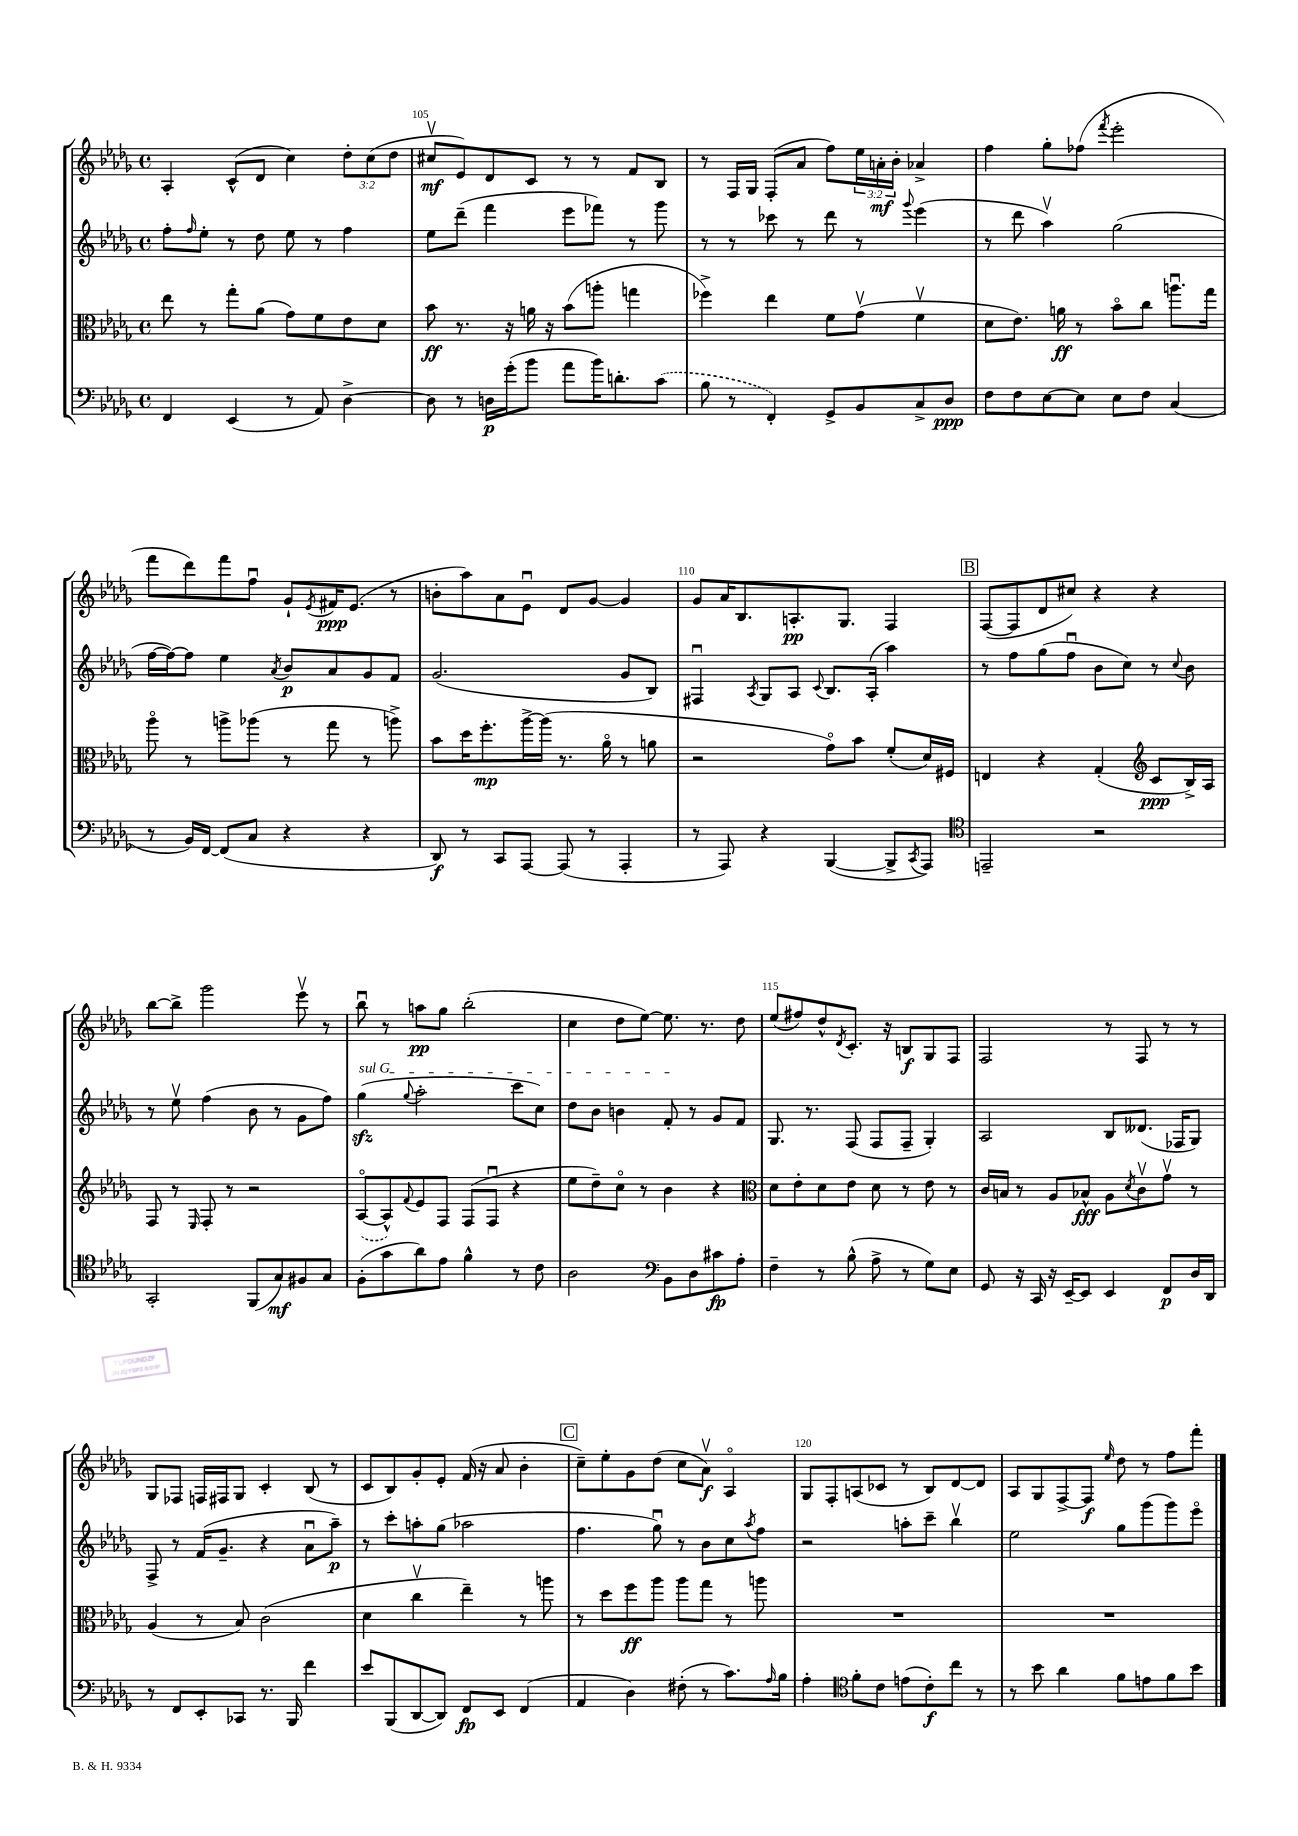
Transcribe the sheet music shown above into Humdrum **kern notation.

**kern	**dynam	**kern	**dynam	**kern	**dynam	**kern	**dynam
*part4	*part4	*part3	*part3	*part2	*part2	*part1	*part1
*staff4	*staff4	*staff3	*staff3	*staff2	*staff2	*staff1	*staff1
*clefF4	*	*clefC3	*	*clefG2	*	*clefG2	*
*k[b-e-a-d-g-]	*	*k[b-e-a-d-g-]	*	*k[b-e-a-d-g-]	*	*k[b-e-a-d-g-]	*
*M4/4	*	*M4/4	*	*M4/4	*	*M4/4	*
*met(c)	*	*met(c)	*	*met(c)	*	*met(c)	*
=104	=104	=104	=104	=104	=104	=104	=104
4FF/	.	8ee-\	.	8ff'\L	.	4A-'/	.
.	.	.	.	16qqff/	.	.	.
.	.	8r	.	8ee-'\J	.	.	.
(4EE-/	.	8gg-'\L	.	8r	.	(8c^^/L	.
.	.	(8a-\J	.	8dd-\	.	8d-/J	.
8r	.	8g-\L)	.	8ee-\	.	4cc\)	.
8AA-/)	.	8f\	.	8r	.	.	.
[4D-^\	.	8e-\	.	4ff\	.	12dd-'\L	.
.	.	.	.	.	.	(12cc\	.
.	.	8d-\J	.	.	.	.	.
.	.	.	.	.	.	12dd-\J	.
=105	=105	=105	=105	=105	=105	=105	=105
8D-\]	.	8b-\	ff	8ee-\L	.	8cc#Xv/L	mf
8r	.	8.r	.	(8ddd-~\J	.	8e-/)	.
16Dn\LL	p	.	.	4fff\	.	8d-/	.
(16g-'\J	.	16r	.	.	.	.	.
8b-\J	.	16an\	.	.	.	8c/J	.
.	.	16r	.	.	.	.	.
8a-\L	.	(8b-\L	.	8eee-\L	.	8r	.
16b-\K)	.	8aan'\J	.	8fff-X\J)	.	8r	.
8.dn'\	.	.	.	.	.	.	.
.	.	4ggn\	.	8r	.	8f/L	.
(8c\J	.	.	.	8ggg-\	.	8B-/J	.
=106	=106	=106	=106	=106	=106	=106	=106
8B-\	.	4ff-X^\)	.	8r	.	8r	.
8r	.	.	.	8r	.	16F/LL	.
.	.	.	.	.	.	16G-/JJ	.
4FF'/)	.	4ee-\	.	8ccc-X\	.	(8F'/L	.
.	.	.	.	8r	.	8a-/J	.
8GG-^/L	.	8f\L	.	8ddd-\	.	8ff\L)	.
8BB-/	.	(8g-v\J	.	8r	.	24ee-\L	.
.	.	.	.	.	.	24an'\	mf
.	.	.	.	.	.	24b-'\JJ	.
.	.	.	.	8qqggg-/	.	.	.
8C^/	.	4fv\	.	(4eee-\	.	4a-X^/	.
8D-/J	ppp	.	.	.	.	.	.
=107	=107	=107	=107	=107	=107	=107	=107
8F\L	.	8d-\L	.	8r	.	4ff\	.
8F\	.	8.e-\J)	.	8ddd-\	.	.	.
[8E-\	.	.	.	4aa-v\)	.	8gg-'\L	.
.	.	16an\	ff	.	.	.	.
8E-\J]	.	8r	.	.	.	(8ff-X\J	.
.	.	.	.	.	.	8qfff/	.
8E-\L	.	8b-\L	.	(2gg-\	.	2eee-'\	.
8F\J	.	8cc\J	.	.	.	.	.
(4C/	.	8.aanu\L	.	.	.	.	.
.	.	16gg-\Jk	.	.	.	.	.
!!LO:LB:g=z
=108	=108	=108	=108	=108	=108	=108	=108
8r	.	8aa-\	.	[16ff\LL	.	8fff\L	.
.	.	.	.	16ff\J_)	.	.	.
16BB-/LL)	.	8r	.	8ff\J]	.	8ddd-\)	.
[16FF/JJ	.	.	.	.	.	.	.
(8FF/L]	.	8aan^\L	.	4ee-\	.	8fff\	.
8C/J	.	(8aa-X\J	.	.	.	8ffu\J	.
.	.	.	.	8qa-/	.	.	.
4r	.	8r	.	8b-/L	p	8g-`/L	.
.	.	.	.	.	.	8qe-/	.
.	.	8gg-\	.	8a-/	.	16f#X/K	ppp
.	.	.	.	.	.	(8.e-/J	.
4r	.	8r	.	8g-/	.	.	.
.	.	8aan^\)	.	8f/J	.	8r	.
=109	=109	=109	=109	=109	=109	=109	=109
8DD-/)	f	8b-\L	.	(2.g-/	.	8bn'\L	.
8r	.	16dd-\K	.	.	.	8aa-\)	.
.	.	8.ff'\	mp	.	.	.	.
8CC/L	.	.	.	.	.	8a-\	.
[8AAA-/J	.	[16aa-^\L	.	.	.	8e-u\J	.
.	.	(16aa-\JJ]	.	.	.	.	.
(8AAA-/]	.	8.r	.	.	.	8d-/L	.
8r	.	.	.	.	.	[8g-/J	.
.	.	16a-\	.	.	.	.	.
4AAA-'/	.	8r	.	8g-/L	.	4g-/]	.
.	.	8an\	.	8B-/J)	.	.	.
=110	=110	=110	=110	=110	=110	=110	=110
8r	.	2r	.	4F#Xu/	.	8g-/L	.
8AAA-/)	.	.	.	.	.	16a-/K	.
.	.	.	.	.	.	8.B-/	.
.	.	.	.	8qA-/	.	.	.
4r	.	.	.	8G-/L	.	.	.
.	.	.	.	8A-/J	.	8.An'/	pp
.	.	.	.	8qqc/	.	.	.
([4BBB-/	.	8g-\L)	.	8.B-/L	.	.	.
.	.	.	.	.	.	8.G-/J	.
.	.	8b-\J	.	.	.	.	.
.	.	.	.	(16A-'/Jk	.	.	.
8BBB-^/L]	.	(8f'/L	.	4aa-\)	.	4F/	.
8qCC/	.	.	.	.	.	.	.
8AAA-/J)	.	16d-/L)	.	.	.	.	.
.	.	16F#X/JJ	.	.	.	.	.
!!LO:REH:place=s1:t=B
=111	=111	=111	=111	=111	=111	=111	=111
*clefC4	*	*	*	*	*	*	*
2EEn~/	.	4En/	.	8r	.	([8F/L	.
.	.	.	.	8ff\L	.	8F/]	.
.	.	4r	.	(8gg-\	.	8d-/	.
.	.	.	.	8ffu\J	.	8cc#X/J)	.
2r	.	(4G-'/	.	8b-\L	.	4r	.
.	.	.	.	8cc\J)	.	.	.
*	*	*clefG2	*	*	*	*	*
.	.	8c/L	ppp	8r	.	4r	.
.	.	.	.	8qqcc/	.	.	.
.	.	16B-^/L)	.	8b-\	.	.	.
.	.	16A-/JJ	.	.	.	.	.
!!LO:LB:g=z
=112	=112	=112	=112	=112	=112	=112	=112
2GG-'/	.	8F/	.	8r	.	[8bb-\L	.
.	.	8r	.	8ee-v\	.	8bb-^\J]	.
.	.	16qqE-/	.	.	.	.	.
.	.	8F'/	.	(4ff\	.	2ggg-\	.
.	.	8r	.	.	.	.	.
(8FF/L	.	2r	.	8b-\	.	.	.
8G-/)	mf	.	.	8r	.	.	.
8F#X/	.	.	.	8g-\L	.	8eee-v\	.
8G-/J	.	.	.	8ff\J)	.	8r	.
=113	=113	=113	=113	=113	=113	=113	=113
!	!	!	!	!LO:TX:a:i:t=sul G	!	!	!
(8F'\L	.	([8A-/L	.	(4gg-zz\	.	8bb-u\	.
8g-\	.	8A-^^/])	.	.	.	8r	.
.	.	8qqf/	.	8qqgg-/	.	.	.
8a-\)	.	8e-/	.	2aa-'\	.	8aan\L	pp
8e-\J	.	8F/J	.	.	.	8gg-\J	.
4f^^\	.	(8F/L	.	.	.	(2bb-'\	.
.	.	8Fu/J	.	.	.	.	.
8r	.	4r	.	8ccc\L	.	.	.
8c\	.	.	.	8cc\J)	.	.	.
=114	=114	=114	=114	=114	=114	=114	=114
2A-\	.	8ee-\L	.	8dd-\L	.	4cc\	.
.	.	8dd-~\)	.	8b-\J	.	.	.
.	.	8cc\J	.	4bn\	.	8dd-\L	.
.	.	8r	.	.	.	[8ee-\J)	.
*clefF4	*	*	*	*	*	*	*
8BB-\L	.	4b-\	.	8f'/	.	8.ee-\]	.
8D-\	.	.	.	8r	.	.	.
.	.	.	.	.	.	8.r	.
8c#X\	fp	4r	.	8g-/L	.	.	.
8A-'\J	.	.	.	8f/J	.	8dd-\	.
=115	=115	=115	=115	=115	=115	=115	=115
*	*	*clefC3	*	*	*	*	*
4F~\	.	8d-\L	.	8.G-/	.	(8ee-/L	.
.	.	8e-'\	.	.	.	8ff#X/)	.
.	.	.	.	8.r	.	.	.
8r	.	8d-\	.	.	.	8dd-^^/	.
.	.	.	.	.	.	8qd-/	.
(8B-^^\	.	8e-\J	.	(8F/	.	8.c'/J	.
8A-^\	.	8d-\	.	8F/L	.	.	.
.	.	.	.	.	.	16r	.
8r	.	8r	.	8F~/J	.	8Bn/L	f
8G-\L)	.	8e-\	.	4G-'/)	.	8G-/	.
8E-\J	.	8r	.	.	.	8F/J	.
=116	=116	=116	=116	=116	=116	=116	=116
8GG-/	.	16c/LL	.	2A-/	.	2F/	.
.	.	16Bn/JJ	.	.	.	.	.
16r	.	8r	.	.	.	.	.
16CC/	.	.	.	.	.	.	.
16r	.	8A-/L	.	.	.	.	.
[16EE-~/KL	.	.	.	.	.	.	.
8EE-/J]	.	8B-X^^/J	fff	.	.	.	.
4EE-/	.	8A-\L	.	8B-/L	.	8r	.
.	.	8qd-/	.	.	.	.	.
.	.	8cv\	.	(8.d--X/J	.	8F/	.
8FF/L	p	8g-v\J	.	.	.	8r	.
.	.	.	.	16F-X/KL	.	.	.
16D-/L	.	8r	.	8G-/J)	.	8r	.
16DD-/JJ	.	.	.	.	.	.	.
!!LO:LB:g=z
=117	=117	=117	=117	=117	=117	=117	=117
8r	.	(4A-/	.	8F^/	.	8G-/L	.
8FF/L	.	.	.	8r	.	8F-X/J	.
8EE-'/	.	8r	.	(16f/KL	.	16Fn/LL	.
.	.	.	.	8.g-~/J	.	16F#X/J	.
8CC-X/J	.	8B-/)	.	.	.	8G-/J	.
8.r	.	(2c\	.	4r	.	4c'/	.
16BBB-/	.	.	.	.	.	.	.
4f\	.	.	.	8a-u\L	.	(8B-/	.
.	.	.	.	8aa-~\J)	p	8r	.
=118	=118	=118	=118	=118	=118	=118	=118
8e-/L	.	4d-\	.	8r	.	8c/L	.
(8BBB-/	.	.	.	8ccc'\L	.	8B-/)	.
[8DD-/	.	4ccv\	.	8aan'\	.	8g-'/	.
8DD-/J])	.	.	.	(8gg-\J	.	8e-'/J	.
8FF/L	fp	4ee-~\)	.	2aa-X\	.	(16f/	.
.	.	.	.	.	.	16r	.
8EE-/J	.	.	.	.	.	8a-/	.
(4FF/	.	8r	.	.	.	4b-'\	.
.	.	8aan\	.	.	.	.	.
!!LO:REH:place=s1:t=C
=119	=119	=119	=119	=119	=119	=119	=119
4AA-/	.	8r	.	4.ff\	.	8cc~\L)	.
.	.	8dd-\L	.	.	.	8ee-'\	.
4D-\)	.	8ff\	ff	.	.	8g-\	.
.	.	8aa-\J	.	8gg-u\)	.	(8dd-\J	.
(8F#X'\	.	8aa-\L	.	8r	.	8cc\L	.
8r	.	8gg-\J	.	8b-\L	.	8a-v\J)	f
8.c\L)	.	8r	.	8cc\	.	4A-/	.
.	.	.	.	8qaa-/	.	.	.
.	.	8aan\	.	8ff\J	.	.	.
16qqA-/	.	.	.	.	.	.	.
16B-\Jk	.	.	.	.	.	.	.
=120	=120	=120	=120	=120	=120	=120	=120
4A-'\	.	1r	.	2r	.	8G-/L	.
.	.	.	.	.	.	8F'/	.
*clefC4	*	*	*	*	*	*	*
8f'\L	.	.	.	.	.	(8An/	.
8c\J	.	.	.	.	.	8c-X/J	.
(8en\L	.	.	.	8aan'\L	.	8r	.
8c'\)	f	.	.	8ccc~\J	.	8B-/L)	.
8cc\J	.	.	.	4bb-v\	.	[8d-/	.
8r	.	.	.	.	.	8d-/J]	.
=121	=121	=121	=121	=121	=121	=121	=121
8r	.	1r	.	2ee-\	.	8A-/L	.
8b-\	.	.	.	.	.	8G-/	.
4a-\	.	.	.	.	.	[8F^/	.
.	.	.	.	.	.	8F/J]	f
.	.	.	.	.	.	16qqee-/	.
8f\L	.	.	.	8gg-\L	.	8dd-\	.
8en\	.	.	.	(8ggg-\	.	8r	.
8f\	.	.	.	8ggg-\)	.	8ff\L	.
8b-\J	.	.	.	8eee-\J	.	8fff'\J	.
==	==	==	==	==	==	==	==
*-	*-	*-	*-	*-	*-	*-	*-
